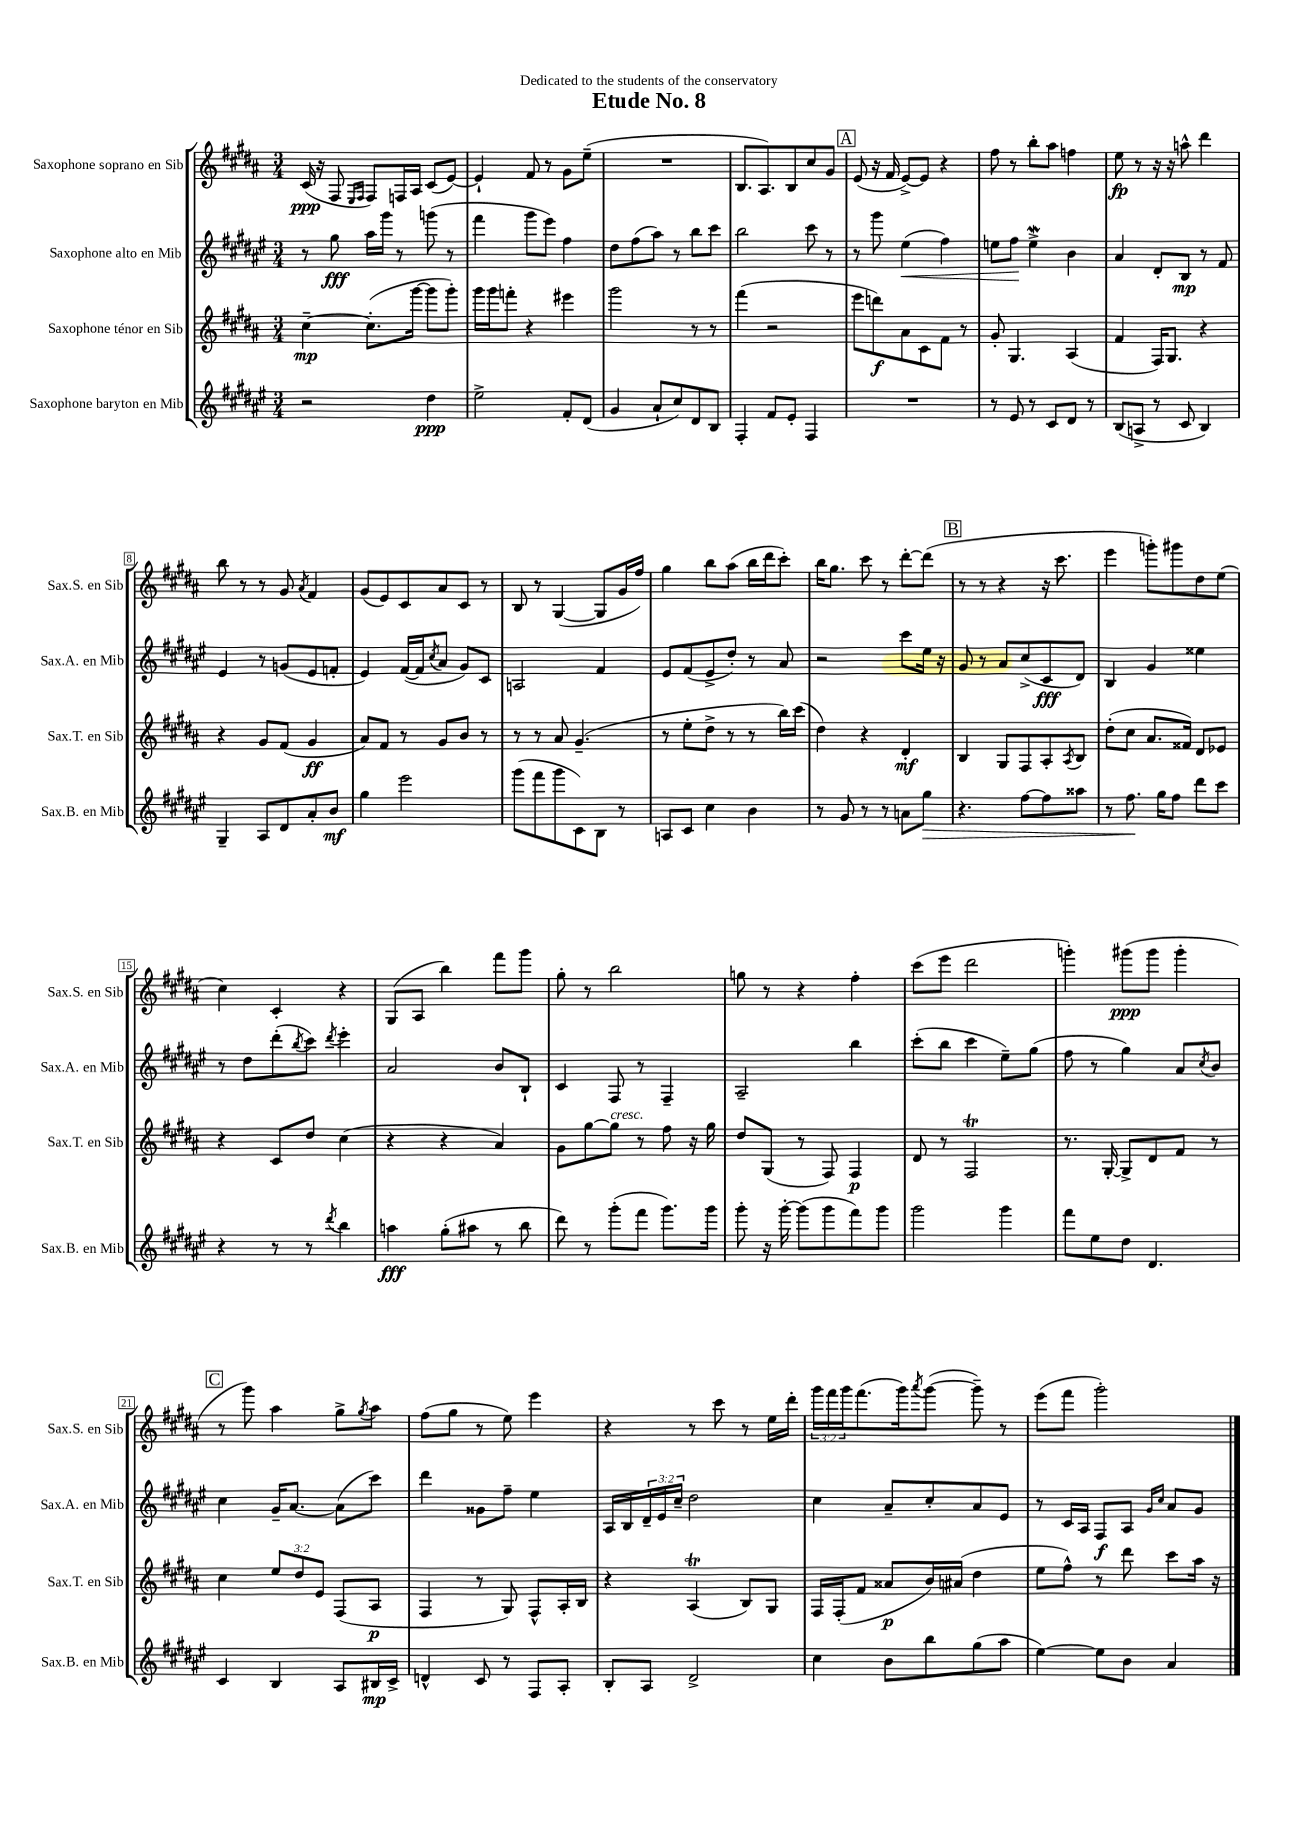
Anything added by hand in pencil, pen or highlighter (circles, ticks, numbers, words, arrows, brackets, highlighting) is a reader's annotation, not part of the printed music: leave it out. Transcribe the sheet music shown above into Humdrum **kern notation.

**kern	**kern	**kern	**kern
*staff4	*staff3	*staff2	*staff1
*clefG2	*clefG2	*clefG2	*clefG2
*k[f#c#g#d#a#e#]	*k[f#c#g#d#a#]	*k[f#c#g#d#a#e#]	*k[f#c#g#d#a#]
*M3/4	*M3/4	*M3/4	*M3/4
2r	[4cc#~	8r	(16c#
.	.	.	16r
.	.	8gg#	8F#
.	.	.	16qqE
.	.	.	16qqF#
.	(8.cc#']	16aa#	8F#)
.	.	16ggg#	.
.	.	8r	16F
.	[16ggg#	.	16A#
4dd#	8ggg#]	(8ggg	(8c#
.	8ggg#')	8r	[8e)
=	=	=	=
2ee#^	16ggg#	4fff#	4e`]
.	16ggg#	.	.
.	8fff'	.	.
.	4r	8ggg#	8f#
.	.	8eee#)	8r
8f#'	4eee#	4ff#	8g#
(8d#	.	.	(8ee~
=	=	=	=
4g#	2ggg#	8dd#	2.r
.	.	(8ff#	.
8a#`	.	8aa#)	.
8cc#)	.	8r	.
8d#	8r	8bb	.
8B	8r	8ccc#	.
=	=	=	=
4F#'	(4fff#	2bb	8.B
.	.	.	8.A#)
8f#	2r	.	.
8e#'	.	.	8B
4F#	.	8ccc#	8cc#
.	.	8r	8g#
=	=	=	=
2.r	8eee	8r	(8e
.	8ddd)	8ggg#	16r
.	.	.	16f#
.	8a#	(4ee#	[8e^)
.	8c#	.	8e]
.	8f#	4ff#)	4r
.	8r	.	.
=	=	=	=
8r	8g#'	8ee	8ff#
8e#	4.G#	8ff#	8r
8r	.	4ee^	8bb'
8c#	.	.	8aa#
8d#	(4A#	4b	4ff
8r	.	.	.
=	=	=	=
(8B	4f#	4a#	8ee
8A^	.	.	8r
8r	16F#)	8d#'	16r
.	8.G#	.	16r
8c#	.	8B	8aa^^
4B)	4r	8r	4ddd#
.	.	8f#	.
=	=	=	=
4G#~	4r	4e#	8bb
.	.	.	8r
8A#	8g#	8r	8r
8d#	(8f#	(8g	8g#
.	.	.	8qa#
8a#'	4g#	8e#	4f#
8b	.	8f'	.
=	=	=	=
4gg#	8a#)	4e#)	(8g#
.	8f#	.	8e)
2eee#	8r	([16f#	8c#
.	.	16f#]	.
.	.	8qcc#	.
.	8g#	8a#	8a#
.	8b	8g#)	8c#
.	8r	8c#	8r
=	=	=	=
(8ggg#	8r	2A	8B
8fff#	8r	.	8r
8ggg#	8a#	.	([4G#
8c#)	(4.g#~	.	.
8B	.	4f#	8G#]
8r	.	.	16g#
.	.	.	16ff#)
=	=	=	=
8A	8r	8e#	4gg#
8c#	8ee'	(8f#	.
4cc#	8dd#^	8e#^	8bb
.	8r	8dd#')	(8aa#
4b	8r	8r	16bb
.	.	.	16ddd#
.	16bb)	8a#	8ccc#')
.	(16ccc#	.	.
=	=	=	=
8r	4dd#)	2r	16bb
.	.	.	8.gg#
8g#	.	.	.
8r	4r	.	8ccc#
8r	.	.	8r
8a	4d#'	8ccc#	[8ddd#'
8gg#	.	16ee#	(8ddd#]
.	.	16r	.
=	=	=	=
4.r	4B	8g#	8r
.	.	8r	8r
.	8G#	8a#	4r
[8ff#	8F#	(8cc#^	.
8ff#]	8A#'	8c#	16r
.	.	.	8.ccc#
.	8qA#	.	.
8aa##	8B	8d#)	.
=	=	=	=
8r	(8dd#'	4B	4eee
8.ff#	8cc#	.	.
.	8.a#	4g#	8ggg')
16gg#	.	.	.
8ff#	.	.	8ggg#
.	16f##)	.	.
8ddd#	8d#	4ee##	8dd#
8ccc#	8e-	.	(8ee
=	=	=	=
4r	4r	8r	4cc#)
.	.	8dd#	.
8r	8c#	(8ddd#'	4c#'
.	.	8qbb	.
8r	8dd#	8ccc#)	.
8qddd#	.	8qddd#	.
4bb	(4cc#	4eee#'	4r
=	=	=	=
4aa	4r	2a#	(8G#
.	.	.	8A#
(8gg#'	4r	.	4bb)
8aa#	.	.	.
8r	4a#)	8b	8fff#
8bb	.	8B`	8ggg#
=	=	=	=
8ddd#)	8g#	4c#	8gg#'
8r	[8gg#	.	8r
(8ggg#'	8gg#]	8F#	2bb
8fff#	8r	8r	.
8.ggg#)	8ff#	4F#~	.
.	16r	.	.
16ggg#	16gg#	.	.
=	=	=	=
8ggg#'	8dd#	2A#~	8gg
16r	(8G#	.	8r
[16ggg#'	.	.	.
(8ggg#]	8r	.	4r
8ggg#	8F#)	.	.
8fff#)	4F#	4bb	4ff#'
8ggg#	.	.	.
=	=	=	=
2ggg#	8d#	(8ccc#'	(8ccc#
.	8r	8bb	8eee
.	2F#	4ccc#	2ddd#
4ggg#	.	8ee#~)	.
.	.	(8gg#	.
=	=	=	=
8fff#	8.r	8ff#	4ggg')
8ee#	.	8r	.
.	[16G#'	.	.
8dd#	8G#^]	4gg#)	(8ggg#
4.d#	8d#	.	8ggg#
.	8f#	8a#	4ggg#'
.	.	8qcc#	.
.	8r	8b	.
=	=	=	=
4c#	4cc#	4cc#	8r
.	.	.	8ggg#)
4B	12ee	16g#~	4aa#
.	.	[8.a#	.
.	12dd#	.	.
.	12e	.	.
8A#	(8F#	(8a#]	8gg#^
.	.	.	8qgg#
16B#	8A#	8ccc#)	8aa#
16c#^	.	.	.
=	=	=	=
4d^^	4F#	4ddd#	(8ff#
.	.	.	8gg#
8c#	8r	8g##	8r
8r	8G#)	8ff#~	8ee)
8F#	8F#^^	4ee#	4eee
8A#'	16A#'	.	.
.	16B	.	.
=	=	=	=
8B'	4r	16A#	4r
.	.	16B	.
8A#	.	24d#~	.
.	.	24e#	.
.	.	24cc#~	.
2d#^	(4A#	2dd#	8r
.	.	.	8ccc#
.	8B)	.	8r
.	8G#	.	16ee
.	.	.	16ddd#'
=	=	=	=
4cc#	16F#	4cc#	24ggg#
.	.	.	24fff#
.	(16F#'	.	.
.	.	.	24ggg#
.	8f#	.	(8.fff#
8b	8a##	8a#~	.
.	.	.	16ggg#)
.	.	.	8qaaa#
8bb	16b)	8cc#'	([8ggg#
.	(16a#	.	.
(8gg#	4dd#	8a#	8ggg#~])
8aa#	.	8e#	8r
=	=	=	=
[4ee#)	8ee	8r	(8eee
.	8ff#^^)	16c#	8fff#
.	.	16A#	.
8ee#]	8r	8F#	2ggg#')
8b	8ddd#	8A#	.
.	.	16qqg#	.
.	.	16qqcc#	.
4a#	8ccc#	8a#	.
.	16aa#	8g#	.
.	16r	.	.
==	==	==	==
*-	*-	*-	*-
